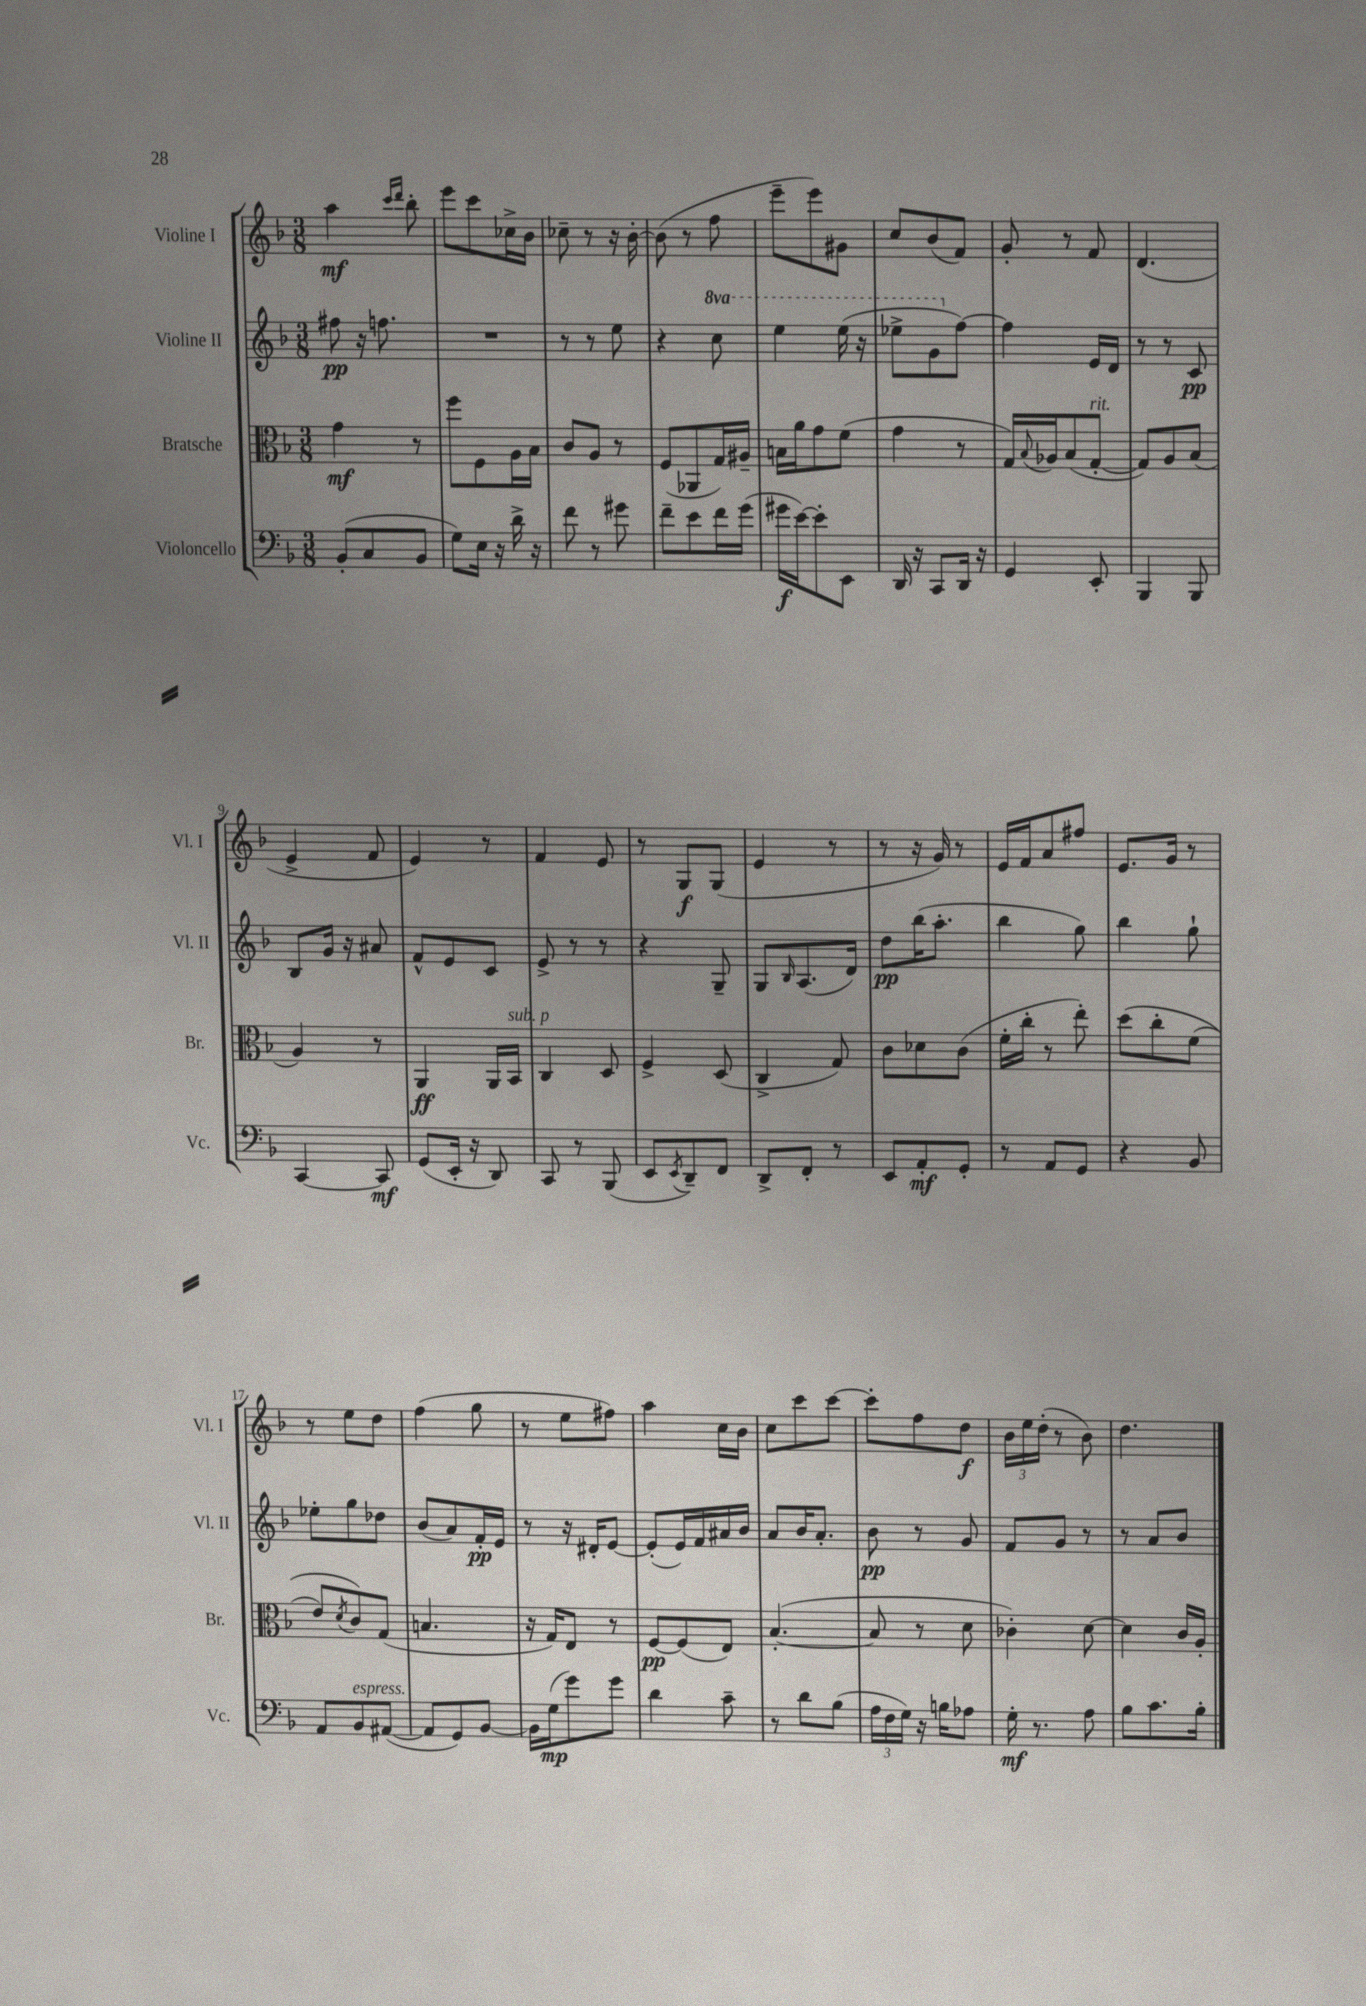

**kern	**dynam	**kern	**dynam	**kern	**dynam	**kern	**dynam
*part4	*part4	*part3	*part3	*part2	*part2	*part1	*part1
*staff4	*staff4	*staff3	*staff3	*staff2	*staff2	*staff1	*staff1
*I"Violoncello	*	*I"Bratsche	*	*I"Violine II	*	*I"Violine I	*
*I'Vc.	*	*I'Br.	*	*I'Vl. II	*	*I'Vl. I	*
*clefF4	*	*clefC3	*	*clefG2	*	*clefG2	*
*k[b-]	*	*k[b-]	*	*k[b-]	*	*k[b-]	*
*M3/8	*	*M3/8	*	*M3/8	*	*M3/8	*
=1	=1	=1	=1	=1	=1	=1	=1
(8BB-'/L	.	4g\	mf	8ff#X\	pp	4aa\	mf
8C/	.	.	.	16r	.	.	.
.	.	.	.	8.ffn\	.	.	.
.	.	.	.	.	.	16qqccc/LL	.
.	.	.	.	.	.	16qqddd/JJ	.
8BB-/J	.	8r	.	.	.	8bb-'\	.
=2	=2	=2	=2	=2	=2	=2	=2
8G\L)	.	8ff\L	.	4.r	.	8eee\L	.
16E\Jk	.	8F\	.	.	.	8ccc\	.
16r	.	.	.	.	.	.	.
16d^\	.	16A\L	.	.	.	16cc-X^\L	.
16r	.	16B-\JJ	.	.	.	16b-\JJ	.
=3	=3	=3	=3	=3	=3	=3	=3
8f\	.	8c/L	.	8r	.	8cc-X~\	.
8r	.	8A/J	.	8r	.	8r	.
8g#X\	.	8r	.	8ee\	.	16r	.
.	.	.	.	.	.	[16b-'\	.
=4	=4	=4	=4	=4	=4	=4	=4
8f~\L	.	(8F/L	.	4r	.	(8b-\]	.
8e\	.	8AA-X/	.	.	.	8r	.
*	*	*	*	*8va	*	*	*
16f\L	.	16G/L)	.	8ccc\	.	8ff\	.
(16g\JJ	.	16A#X~/JJ	.	.	.	.	.
=5	=5	=5	=5	=5	=5	=5	=5
16g#X\LL	f	16Bn\LL	.	4eee\	.	8eee~\L	.
[16e\J)	.	16a\J	.	.	.	.	.
8e'\]	.	8g\	.	.	.	8eee\)	.
8EE\J	.	(8f\J	.	(16eee\	.	8g#X\J	.
.	.	.	.	16r	.	.	.
=6	=6	=6	=6	=6	=6	=6	=6
16DD/	.	4g\	.	8eee-X^\L	.	8cc/L	.
16r	.	.	.	.	.	.	.
8CC/L	.	.	.	8gg\	.	(8b-/	.
*	*	*	*	*X8va	*	*	*
16DD/Jk	.	8r	.	[8ff\J)	.	8f/J)	.
16r	.	.	.	.	.	.	.
=7	=7	=7	=7	=7	=7	=7	=7
4GG/	.	16G/LL)	.	4ff\]	.	8g'/	.
.	.	8qqB-/	.	.	.	.	.
.	.	16A-X/J	.	.	.	.	.
.	.	(8B-/	.	.	.	8r	.
!	!	!LO:TX:a:i:t=rit.	!	!	!	!	!
8EE'/	.	[8G'/J	.	16e/LL	.	8f/	.
.	.	.	.	16d/JJ	.	.	.
=8	=8	=8	=8	=8	=8	=8	=8
4BBB-/	.	8G/L])	.	8r	.	(4.d/	.
.	.	8A/	.	8r	.	.	.
8BBB-/	.	(8B-/J	.	8c/	pp	.	.
!!LO:LB:g=z
=9	=9	=9	=9	=9	=9	=9	=9
[4CC/	.	4A/)	.	8B-/L	.	4e^/	.
.	.	.	.	16g/Jk	.	.	.
.	.	.	.	16r	.	.	.
8CC/]	mf	8r	.	8a#X/	.	8f/	.
=10	=10	=10	=10	=10	=10	=10	=10
(8GG/L	.	4AA/	ff	8f^^/L	.	4e/)	.
16EE'/Jk	.	.	.	8e/	.	.	.
16r	.	.	.	.	.	.	.
8DD/)	.	16AA/LL	.	8c/J	.	8r	.
!	!	!LO:TX:a:i:t=sub. p	!	!	!	!	!
.	.	16BB-/JJ	.	.	.	.	.
=11	=11	=11	=11	=11	=11	=11	=11
8CC/	.	4C/	.	8e^/	.	4f/	.
8r	.	.	.	8r	.	.	.
(8BBB-/	.	8D/	.	8r	.	8e/	.
=12	=12	=12	=12	=12	=12	=12	=12
8EE/L	.	4F^/	.	4r	.	8r	.
8qEE/	.	.	.	.	.	.	.
8DD~/)	.	.	.	.	.	8G/L	f
8FF/J	.	(8D/	.	8G~/	.	(8G/J	.
=13	=13	=13	=13	=13	=13	=13	=13
8DD^/L	.	4C^/	.	8G/L	.	4e/	.
.	.	.	.	16qqB-/	.	.	.
8FF'/J	.	.	.	(8.A/	.	.	.
8r	.	8G/)	.	.	.	8r	.
.	.	.	.	16d/Jk)	.	.	.
=14	=14	=14	=14	=14	=14	=14	=14
8EE/L	.	8c\L	.	8dd\L	pp	8r	.
8AA'/	mf	8d-X\	.	(16bb-\K	.	16r	.
.	.	.	.	8.aa'\J	.	16g/)	.
8GG'/J	.	(8c\J	.	.	.	8r	.
=15	=15	=15	=15	=15	=15	=15	=15
8r	.	16f'\LL	.	4bb-\	.	16e/LL	.
.	.	16cc'\JJ	.	.	.	16f/J	.
8AA/L	.	8r	.	.	.	8a/	.
8GG/J	.	8ee'\)	.	8gg\)	.	8ff#X/J	.
=16	=16	=16	=16	=16	=16	=16	=16
4r	.	(8dd\L	.	4bb-\	.	8.e/L	.
.	.	8cc'\	.	.	.	.	.
.	.	.	.	.	.	16g/Jk	.
8BB-/	.	(8f\J	.	8gg`\	.	8r	.
!!LO:LB:g=z
=17	=17	=17	=17	=17	=17	=17	=17
8AA/L	.	8e/L)	.	8ee-X'\L	.	8r	.
.	.	8qd/	.	.	.	.	.
!LO:TX:a:i:t=espress.	!	!	!	!	!	!	!
8BB-/	.	8c/)	.	8gg\	.	8ee\L	.
([8AA#X/J	.	(8G/J	.	8dd-X\J	.	8dd\J	.
=18	=18	=18	=18	=18	=18	=18	=18
8AA#/L]	.	4.Bn/	.	(8b-/L	.	(4ff\	.
8GG/)	.	.	.	8a/)	.	.	.
[8BB-/J	.	.	.	16f'/L	pp	8gg\	.
.	.	.	.	16e/JJ	.	.	.
=19	=19	=19	=19	=19	=19	=19	=19
16BB-\LL]	.	16r	.	8r	.	8r	.
(16G\J	mp	16G/KL)	.	.	.	.	.
8g\)	.	8E/J	.	16r	.	8ee\L	.
.	.	.	.	16d#X'/KL	.	.	.
8g\J	.	8r	.	[8e/J	.	8ff#X\J)	.
=20	=20	=20	=20	=20	=20	=20	=20
4d\	.	[8F/L	pp	(8e'/L]	.	4aa\	.
.	.	(8F/]	.	16e/L)	.	.	.
.	.	.	.	16f/	.	.	.
8c~\	.	8E/J)	.	16a#X/	.	16cc\LL	.
.	.	.	.	16b-/JJ	.	16b-\JJ	.
=21	=21	=21	=21	=21	=21	=21	=21
8r	.	([4.B-'/	.	8a/L	.	8cc\L	.
8d\L	.	.	.	16b-/K	.	8ccc\	.
.	.	.	.	8.a'/J	.	.	.
(8B-\J	.	.	.	.	.	[8ccc\J	.
=22	=22	=22	=22	=22	=22	=22	=22
24A\LL	.	8B-/]	.	8b-\	pp	8ccc'\L]	.
24F\	.	.	.	.	.	.	.
24G\JJ)	.	.	.	.	.	.	.
16r	.	8r	.	8r	.	8ff\	.
16Bn\KL	.	.	.	.	.	.	.
8A-X\J	.	8d\	.	8g/	.	8dd\J	f
=23	=23	=23	=23	=23	=23	=23	=23
16G'\	mf	4c-X'\)	.	8f/L	.	24b-\LL	.
.	.	.	.	.	.	24ee\	.
8.r	.	.	.	.	.	.	.
.	.	.	.	.	.	(24dd'\JJ	.
.	.	.	.	8g/J	.	8r	.
8A\	.	[8d\	.	8r	.	8b-\)	.
=24	=24	=24	=24	=24	=24	=24	=24
8B-\L	.	4d\]	.	8r	.	4.dd\	.
8.c\	.	.	.	8a/L	.	.	.
.	.	16c/LL	.	8b-/J	.	.	.
16B-'\Jk	.	16A'/JJ	.	.	.	.	.
==	==	==	==	==	==	==	==
*-	*-	*-	*-	*-	*-	*-	*-
